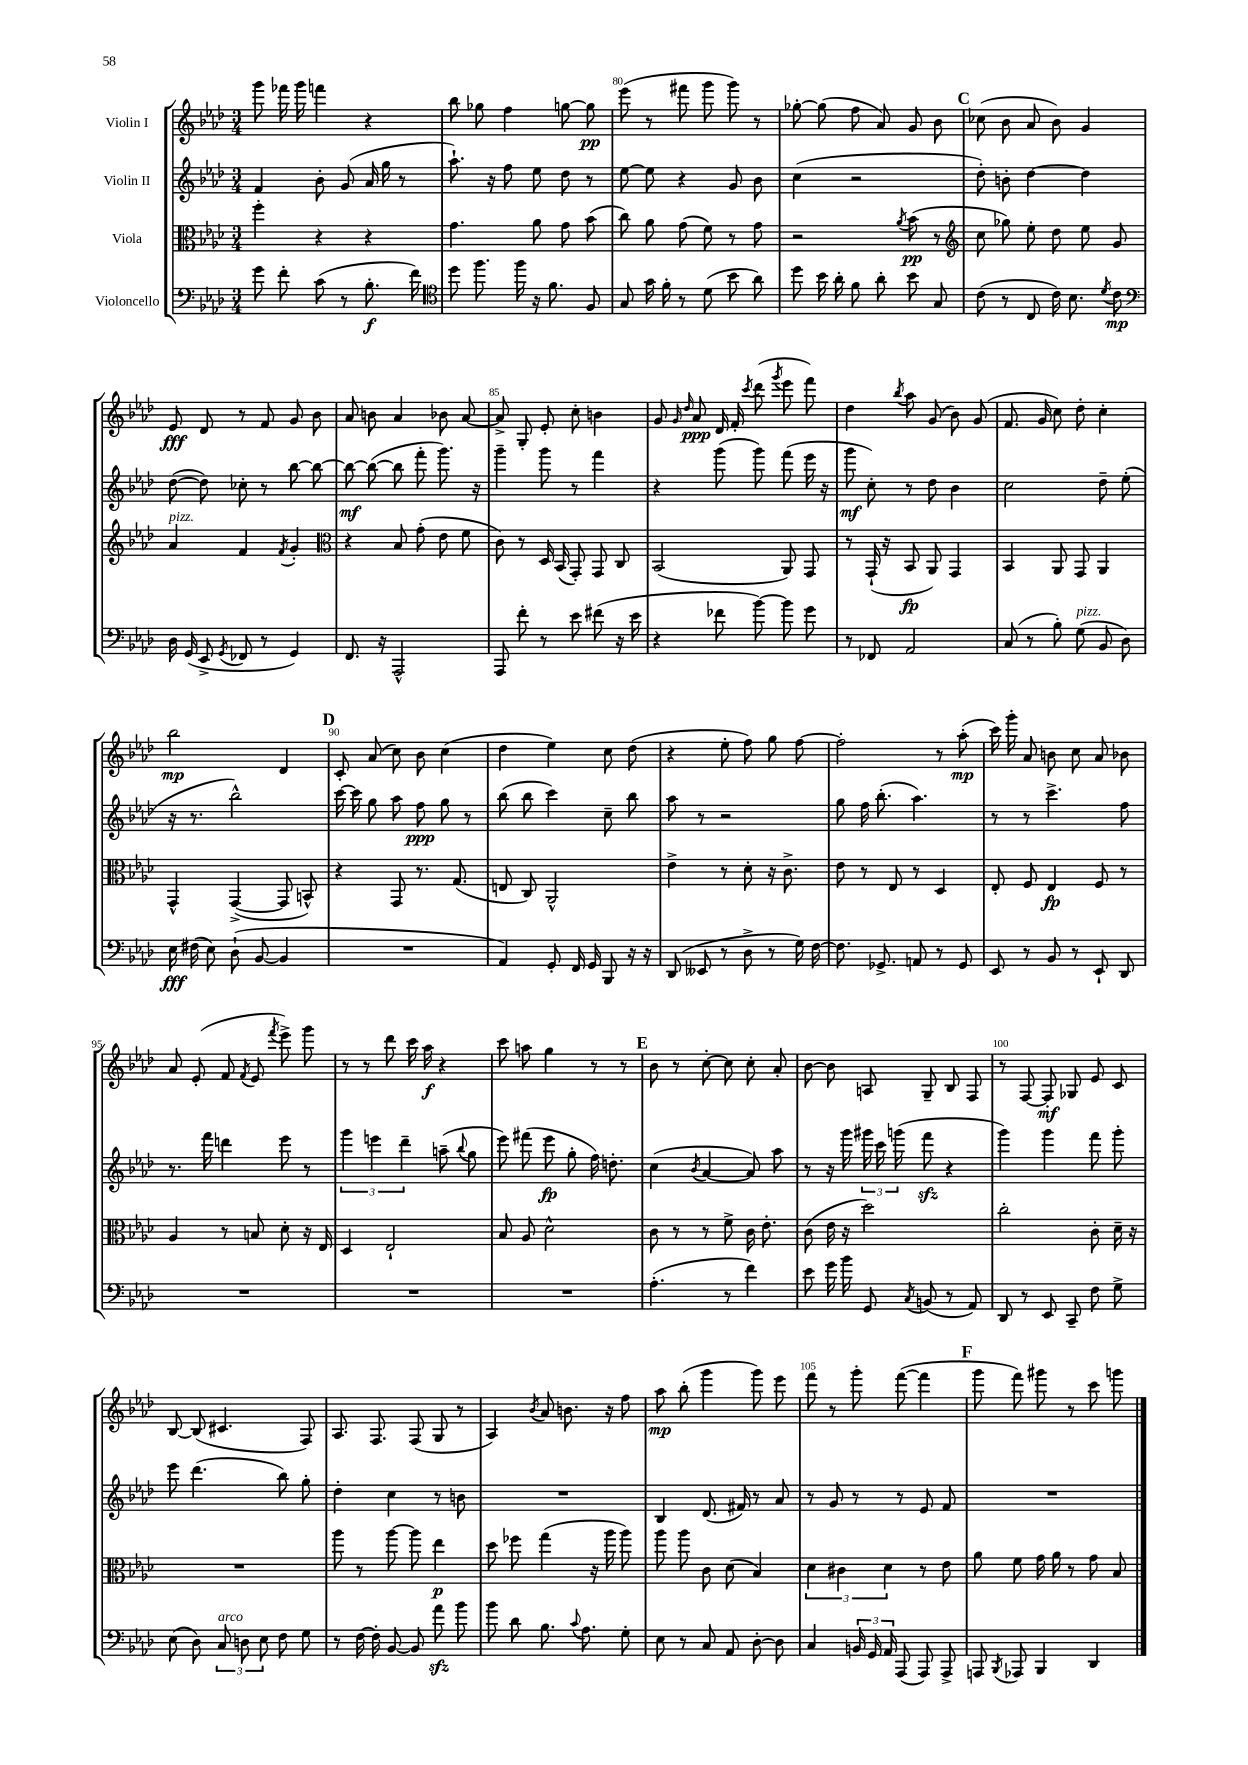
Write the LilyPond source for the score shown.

<<
\new StaffGroup <<
\new Staff = "s0" \with { instrumentName = "Violin I" } {
    \clef treble \key aes \major \numericTimeSignature \time 3/4
    \autoBeamOff g'''8 fes'''16 g'''16 f'''4 r4 |
    bes''8 ges''8 f''4 g''8~ g''8\pp |
    ees'''8( r8 fis'''8 g'''8 g'''8) r8 |
    ges''8~-. ges''8( f''8 aes'8) g'8 bes'8 |
    \mark \markup { \bold "C" } ces''8( bes'8 aes'8 bes'8) g'4 |
    ees'8\fff des'8 r8 f'8 g'8 bes'8 |
    aes'8 b'8 aes'4 bes'8 aes'8~ |
    aes'8-> g8-. ees'8-. c''8-. b'4 |
    g'8 \grace { g'16 des''16 } aes'8\ppp des'16 f'16-. \acciaccatura { c'''8 } des'''8( \acciaccatura { g'''8 } ees'''8 f'''8) |
    des''4 \acciaccatura { bes''8 } aes''8 g'8( bes'8) g'8( |
    f'8. g'16 c''8) des''8-. c''4-. |
    bes''2\mp des'4 |
    \mark \markup { \bold "D" } c'8-. aes'8( c''8) bes'8 c''4( |
    des''4 ees''4) c''8 des''8( |
    r4 ees''8-. f''8) g''8 f''8~ |
    f''2-. r8 aes''8-.\mp( |
    c'''16) g'''16-. aes'8 b'8 c''8 aes'8 bes'8 |
    aes'8 ees'8-.( f'8 \acciaccatura { f'8 } ees'8 \acciaccatura { f'''8 } ees'''8->) g'''8 |
    r8 r8 des'''8 c'''16 aes''16\f r4 |
    c'''8 a''8 g''4 r8 r8 |
    \mark \markup { \bold "E" } bes'8 r8 c''8~-. c''8 c''8-. aes'8-. |
    bes'8~ bes'8 a8 g8-- bes8 f8 |
    r8 f8~ f8-.\mf ges8 ees'8 c'8 |
    bes8~ bes8( cis'4. f8) |
    aes8. f8. f8( g8 r8 |
    aes4) \acciaccatura { bes'8 } aes'8 b'8. r16 f''8 |
    aes''8\mp bes''8-.( g'''4 g'''8) ees'''8 |
    f'''8 r8 g'''8-. f'''8~( f'''4 |
    \mark \markup { \bold "F" } g'''8 f'''8) gis'''8 r8 c'''8 g'''8 \bar "|." |
}
\new Staff = "s1" \with { instrumentName = "Violin II" } {
    \clef treble \key aes \major \numericTimeSignature \time 3/4
    \autoBeamOff f'4 bes'8-. g'8( aes'16 g''16 r8 |
    aes''8.-!) r16 f''8 ees''8 des''8 r8 |
    ees''8~ ees''8 r4 g'8 bes'8 |
    c''4( r2 |
    \mark \markup { \bold "C" } des''8-.) b'8-. des''4~ des''4 |
    des''8~( des''8) ces''8-. r8 bes''8~ bes''8~ |
    bes''8~\mf bes''8~( bes''8 f'''8-. g'''8.) r16 |
    g'''4-- g'''8 r8 f'''4 |
    r4 g'''8( g'''8) f'''8( ees'''16 r16 |
    g'''8\mf c''8-.) r8 des''8 bes'4 |
    c''2 des''8-- ees''8-.( |
    r16 r8. bes''2-^) |
    \mark \markup { \bold "D" } c'''16~ c'''16 g''8 aes''8 f''8\ppp g''8 r8 |
    bes''8( bes''8 c'''4) c''8-- bes''8 |
    aes''8 r8 r2 |
    g''8 f''16 bes''8.-.( aes''4.) |
    r8 r8 c'''4.-> f''8 |
    r8. f'''16 d'''4 ees'''8 r8 |
    \tuplet 3/2 { g'''4 e'''4 des'''4-- } a''8--( \appoggiatura { bes''8 } g''8 |
    ees'''8) fis'''8( ees'''8\fp g''8-. f''16) d''8.-. |
    \mark \markup { \bold "E" } c''4( \acciaccatura { bes'8 } aes'4~ aes'8) aes''8 |
    r8 r16 g'''16 \tuplet 3/2 { gis'''16 c'''16 g'''16( } f'''8\sfz r4 |
    g'''4) g'''4 f'''8 g'''8-. |
    ees'''8 des'''4.( bes''8) g''8-. |
    des''4-. c''4 r8 b'8 |
    R2. |
    bes4 des'8.( fis'16) r8 aes'8 |
    r8 g'8 r8 r8 ees'8 f'8 |
    \mark \markup { \bold "F" } R2. \bar "|." |
}
\new Staff = "s2" \with { instrumentName = "Viola" } {
    \clef alto \key aes \major \numericTimeSignature \time 3/4
    \autoBeamOff f''4-. r4 r4 |
    g'4. aes'8 g'8 bes'8( |
    c''8) aes'8 g'8( f'8) r8 g'8 |
    r2 \acciaccatura { aes'8 } bes'8\pp( r8 |
    \mark \markup { \bold "C" } \clef treble c''8 ges''8) ees''8-. des''8 ees''8 g'8 |
    aes'4^\markup { \italic "pizz." } f'4 \acciaccatura { f'8 } g'4-. |
    \clef alto r4 bes8 g'8-.( ees'8 f'8 |
    c'8) r8 des16 bes,16( g,8-.) g,8 c8 |
    bes,2( aes,8) g,8 |
    r8 g,16-!( r16 bes,8\fp aes,8) g,4 |
    bes,4 aes,8 g,8 aes,4 |
    g,4-^ g,4~->( g,8 b,8-^) |
    \mark \markup { \bold "D" } r4 g,8 r8. g8.( |
    e8 c8) aes,2-^ |
    ees'4-> r8 des'8-. r16 c'8.-> |
    ees'8 r8 ees8 r8 des4 |
    ees8-. f8 ees4\fp f8 r8 |
    aes4 r8 b8 des'8-. r16 ees16 |
    des4 ees2-! |
    bes8 aes8 des'2-^ |
    \mark \markup { \bold "E" } c'8 r8 r8 f'8-> c'16 ees'8.-. |
    c'8( ees'16 r16 des''2) |
    c''2-. c'8-. des'16-- r16 |
    R2. |
    aes''8 r8 aes''8~ aes''8 ees''4\p |
    des''8 fes''8 g''4( r16 aes''16 aes''8) |
    aes''8 aes''8 c'8 des'8( bes4) |
    \tuplet 3/2 { des'4 cis'4 des'4 } r8 ees'8 |
    \mark \markup { \bold "F" } aes'8 f'8 g'16 aes'16 r8 g'8 bes8 \bar "|." |
}
\new Staff = "s3" \with { instrumentName = "Violoncello" } {
    \clef bass \key aes \major \numericTimeSignature \time 3/4
    \autoBeamOff g'8 f'8-. c'8( r8 bes8.-.\f f'16) |
    \clef tenor des''8 f''8. f''16 r16 f'8. f8 |
    g8 g'16 f'16-. r8 des'8( bes'8 aes'8) |
    des''8 bes'16 aes'16-. f'8 aes'8-. bes'8 g8 |
    \mark \markup { \bold "C" } c'8( r8 c8 c'16) bes8. \acciaccatura { des'8 } c'8\mp |
    \clef bass des16 g,16( ees,8-> \acciaccatura { g,8 } fes,8 r8 g,4) |
    f,8. r16 aes,,2-^ |
    aes,,8 f'8-. r8 ees'8 fis'8( r16 ees'16 |
    r4 fes'8 bes'8~) bes'8 g'8 |
    r8 fes,8 aes,2 |
    c8( r8 bes8-.) g8^\markup { \italic "pizz." }( bes,8 des8) |
    ees16\fff fis16( ees8) des8-!( bes,8~ bes,4 |
    \mark \markup { \bold "D" } R2. |
    aes,4) g,8-. f,16 g,16 bes,,8 r16 r16 |
    des,8( eeses,8 r8 des8-> r8 g16) f16~ |
    f8. ges,8.-> a,8 r8 ges,8 |
    ees,8 r8 bes,8 r8 ees,8-! des,8 |
    R2. |
    R2. |
    R2. |
    \mark \markup { \bold "E" } aes4.-.( r8 f'4) |
    ees'8 g'16 bes'16 g,8 \acciaccatura { c8 } b,8( r8 aes,8) |
    des,8 r8 ees,8 c,8-- f8 g8-> |
    ees8( des8) \tuplet 3/2 { c8^\markup { \italic "arco" } d8 ees8 } f8 g8 |
    r8 f16~ f16-. bes,8~ bes,8 aes'8\sfz bes'8 |
    bes'8 des'8 bes8. \appoggiatura { c'8 } aes8. g8-. |
    ees8 r8 c8 aes,8 des8~-. des8 |
    c4 \tuplet 3/2 { b,16 g,16 aes,16 } aes,,8( aes,,8) aes,,8-> |
    \mark \markup { \bold "F" } a,,8 \acciaccatura { bes,,8 } aes,,8 bes,,4 des,4 \bar "|." |
}
>>
>>
\layout { \context { \Score currentBarNumber = #78 \override BarNumber.break-visibility = ##(#f #t #t) barNumberVisibility = #(every-nth-bar-number-visible 5) } }
